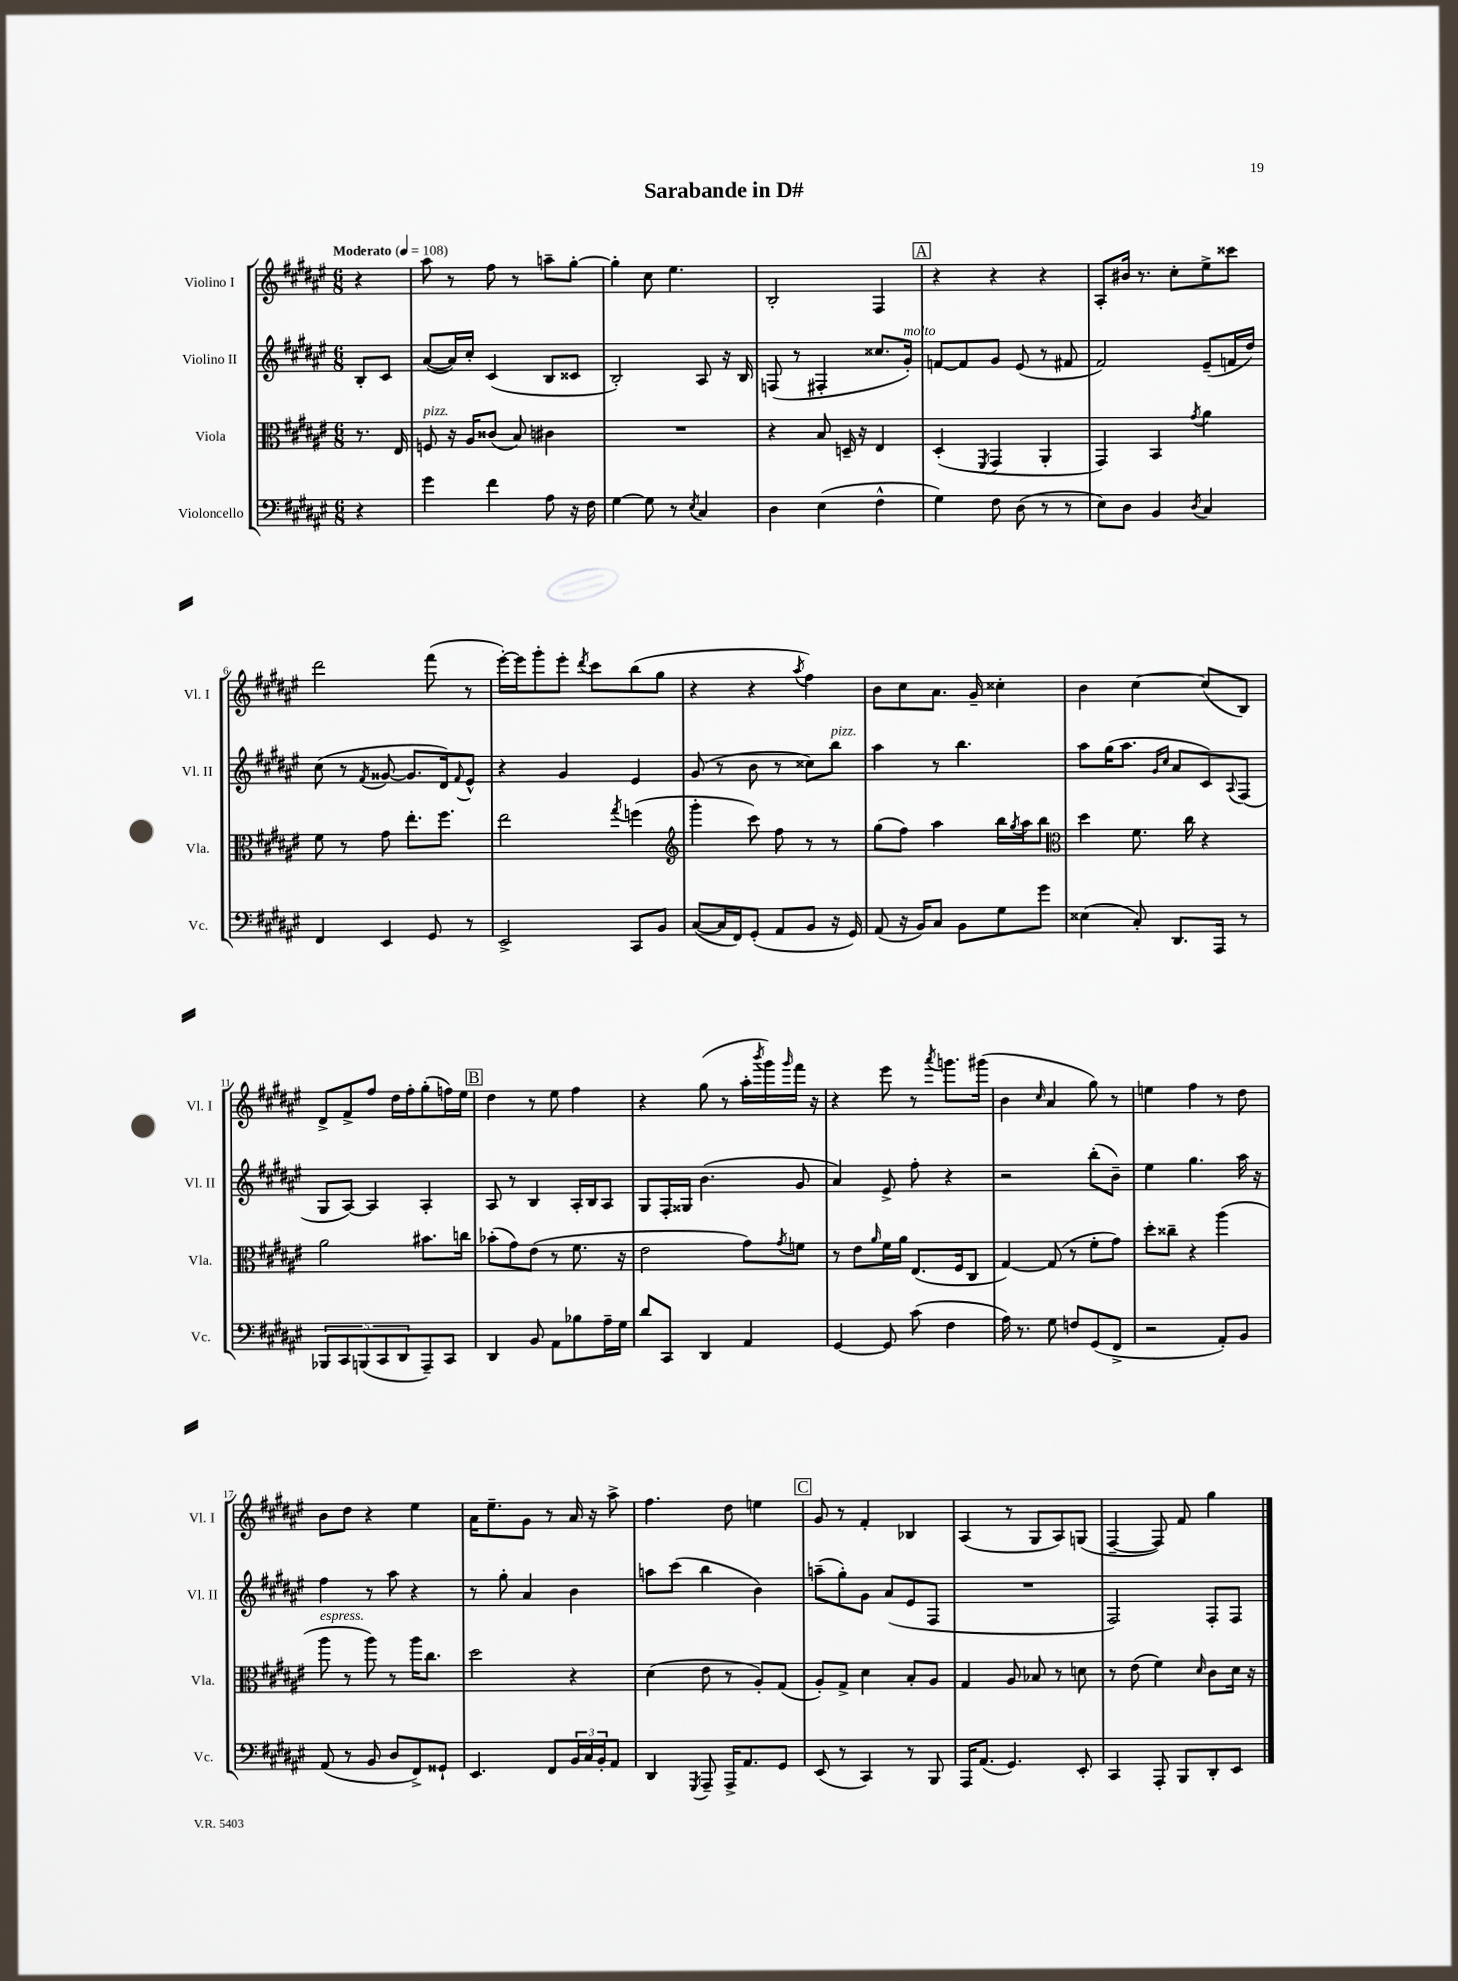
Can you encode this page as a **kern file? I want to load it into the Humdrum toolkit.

**kern	**kern	**kern	**kern
*staff4	*staff3	*staff2	*staff1
*clefF4	*clefC3	*clefG2	*clefG2
*k[f#c#g#d#a#e#]	*k[f#c#g#d#a#e#]	*k[f#c#g#d#a#e#]	*k[f#c#g#d#a#e#]
*M6/8	*M6/8	*M6/8	*M6/8
*MM108	*MM108	*MM108	*MM108
4r	8.r	8B'/L	4r
.	.	8c#/J	.
.	16E#/	.	.
=	=	=	=
4g#\	8F/	([8a#/L	8aa#\
.	16r	16a#/]L)	8r
.	16A#/LK	16cc#'/JJ	.
4f#\	(8c##/J	(4c#/	8ff#\
.	8B/)	.	8r
8A#\	4c#\	8B/L	8aa~\L
16r	.	8c##/J	[8gg#'\J
16F#\	.	.	.
=	=	=	=
[4G#\	2.r	2B'/)	4gg#'\]
8G#\]	.	.	8cc#\
8r	.	.	4.ee#\
8qE#/	.	.	.
4C#/	.	8A#/	.
.	.	16r	.
.	.	16B/	.
=	=	=	=
4D#\	4r	(8F/	2B'/
.	.	8r	.
(4E#\	8B/	4F#'/	.
.	16D~/	.	.
.	16r	.	.
4F#^^\	4E#/	8.cc##/L	4F#/
.	.	16g#'/Jk)	.
=	=	=	=
4G#\)	(4D#'/	[8f/L	4r
.	.	8f/]	.
.	8qFF#/	.	.
8F#\	4GG#/	8g#/J	4r
(8D#\	.	(8e#/	.
8r	4AA#'/	8r	4r
8r	.	8f#/	.
=	=	=	=
8E#\L)	4GG#/)	2f#/)	8A#'/L
8D#\J	.	.	16b#/Jk
.	.	.	8.r
4BB/	4BB/	.	.
.	.	.	8cc#'\L
8qD#/	8qg#/	.	.
4C#/	4a#\	(8e#~/L	8ee#^\
.	.	16f/L	8ccc##\J
.	.	16dd#/JJ)	.
=	=	=	=
4FF#/	8f#\	(8cc#\	2ddd#\
.	8r	8r	.
.	.	8qf#/	.
4EE#/	8g#\	[8g##/	.
.	8.ee#'\L	8.g##/]L	.
8GG#/	.	.	(8fff#\
.	8.ff#\J	16d#/k)	.
.	.	8qqf#/	.
8r	.	8e#^^/J	8r
=	=	=	=
2EE#^/	2ee#\	4r	[16eee#'\LL)
.	.	.	16eee#\]J
.	.	.	8ggg#'\
.	.	4g#/	8eee#'\J
.	.	.	8qddd#/
.	.	.	8ccc#\L
.	8qgg#/	.	.
8CC#/L	(4ff\	4e#/	(8bb\
8BB/J	.	.	8gg#\J
=	=	=	=
*	*clefG2	*	*
([8C#/L	4ggg#'\	(8g#/	4r
16C#/]L	.	8r	.
16FF#/J)	.	.	.
(8GG#'/J	8ccc#\)	8b\	4r
8AA#/L	8ff#\	8r	.
.	.	.	8qaa#/
8BB/J	8r	8cc##\L)	4ff#\)
16r	8r	8bb\J	.
16GG#/)	.	.	.
=	=	=	=
(8AA#/	(8gg#\L	4aa#\	8b\L
16r	8ff#\J)	.	8cc#\
16BB/LK)	.	.	.
8C#/J	4aa#\	8r	8.a#\J
8BB\L	.	4.bb\	.
.	.	.	16g#~/
8G#\	16bb\LL	.	4cc##'\
.	8qgg#/	.	.
.	16aa#\J	.	.
8g#\J	8bb\J	.	.
=	=	=	=
*	*clefC3	*	*
(4E##\	4dd#\	8aa#\L	4b\
.	.	(16gg#\K	.
.	.	8.aa#\J	.
8C#'/)	8.f#\	.	[4cc#\
.	.	16qqg#/LL	.
.	.	16qqcc#/JJ	.
8.DD#/L	.	8a#/L	.
.	16cc#\	.	.
.	4r	8c#/)	(8cc#/]L
16AAA#/Jk	.	.	.
.	.	8qqA#/	.
8r	.	(8F#/J	8B/J)
=	=	=	=
10BBB-/L	2a#\	8G#/L	8d#^/L
10CC#/	.	.	.
.	.	[8A#/J)	8f#^/
(10BBB/	.	.	.
.	.	4A#/]	8ff#/J
10CC#/	.	.	.
.	.	.	16dd#\LL
10DD#/	.	.	.
.	.	.	16ff#'\J
8AAA#~/)	8.b#\L	4A#'/	(8gg#'\
8CC#/J	.	.	16ff\L)
.	16cc\Jk	.	16ee#\JJ
=	=	=	=
4DD#/	(8b-'\L	8A#/	4dd#\
.	8g#\)	8r	.
8BB/	(8e#\J	4B/	8r
8AA#\L	8r	.	8ee#\
8B-\	8.f#\	16A#'/LL	4ff#\
.	.	16B/J	.
16A#~\L	.	8A#/J	.
16G#\JJ	16r	.	.
=	=	=	=
8d#/L	2e#\	8G#/L	4r
8CC#/J	.	16F#'/L	.
.	.	16G##/JJ	.
4DD#/	.	(4.b\	(8gg#\
.	.	.	8r
4AA#/	8g#\L)	.	16aa#'\LL
.	.	.	8qbbb/
.	.	.	16ggg#\)
.	8qg#/	.	16qqggg#/
.	8f\J	8g#/	16fff#\JJ
.	.	.	16r
=	=	=	=
[4GG#/	8r	4a#/)	4r
.	8e#\L	.	.
.	16qqa#/	.	.
8GG#/]	16f#\L	8e#^/	8eee#\
.	16a#\JJ	.	.
(8c#\	(8.E#/L	8ff#'\	8r
.	.	.	8qaaa#/
4F#\	.	4r	8.ggg\L
.	16F#/k	.	.
.	8C#/J	.	.
.	.	.	(16ggg#\Jk
=	=	=	=
16A#\)	[4G#/)	2r	4b\
8.r	.	.	.
.	.	.	16qqcc#/
8G#\	(8G#/]	.	4a#/
8F/L	8r	.	.
(8GG#/	8f#'\L	(8bb'\L	8gg#\)
8FF#^/J	8g#\J)	8b~\J)	8r
=	=	=	=
2r	8dd#'\L	4ee#\	4ee\
.	8cc##~\J	.	.
.	4r	4.gg#\	4ff#\
8AA#'/L)	(4aa#\	.	8r
8BB/J	.	16aa#\	8dd#\
.	.	16r	.
=	=	=	=
(8AA#/	8aa#\	4ff#\	8b\L
8r	8r	.	8dd#\J
8BB/	8aa#\)	8r	4r
8D#/L	8r	8aa#\	.
8FF#^/)	16aa#\LK	4r	4ee#\
.	8.cc#\J	.	.
8GG##`/J	.	.	.
=	=	=	=
4.EE#/	2dd#\	8r	16a#\LK
.	.	.	8.ee#~\
.	.	8gg#'\	.
.	.	4a#/	8g#\J
8FF#/L	.	.	8r
24BB/L	4r	4b\	16a#/
24C#/	.	.	.
.	.	.	16r
24BB'/J	.	.	.
8AA#/J	.	.	8aa#^\
=	=	=	=
4DD#/	(4d#\	8aa\L	4.ff#\
.	.	(8ccc#\J	.
8qGGG#/	.	.	.
8AAA#~/	8e#\	4bb\	.
16AAA#^/LK	8r	.	8dd#\
8.AA#/	.	.	.
.	8A#'/L)	4b\)	4ee\
8GG#/J	(8G#/J	.	.
=	=	=	=
(8EE#/	8A#'/L)	(8aa~\L	8g#/
8r	8G#^/J	8gg#'\)	8r
4CC#/)	4d#\	8g#\J	4f#'/
.	.	(8a#/L	.
8r	8B'/L	8e#/	4B-/
8BBB/	8A#/J	8F#/J	.
=	=	=	=
16AAA#/LK	4G#/	2.r	(4A#/
(8.AA#/J	.	.	.
4.GG#/)	8A#/	.	8r
.	8B-/	.	8G#/L
.	8r	.	8A#/)
8EE#'/	8d\	.	(8G/J
=	=	=	=
4CC#/	8r	2F#/)	[4F#~/
.	(8e#\	.	.
8AAA#'/	4f#\)	.	8F#/])
8BBB/L	.	.	8f#/
.	16qqd#/	.	.
8DD#'/	8c#\L	8F#'/L	4gg#\
8EE#/J	16d#\Jk	8F#/J	.
.	16r	.	.
==	==	==	==
*-	*-	*-	*-
